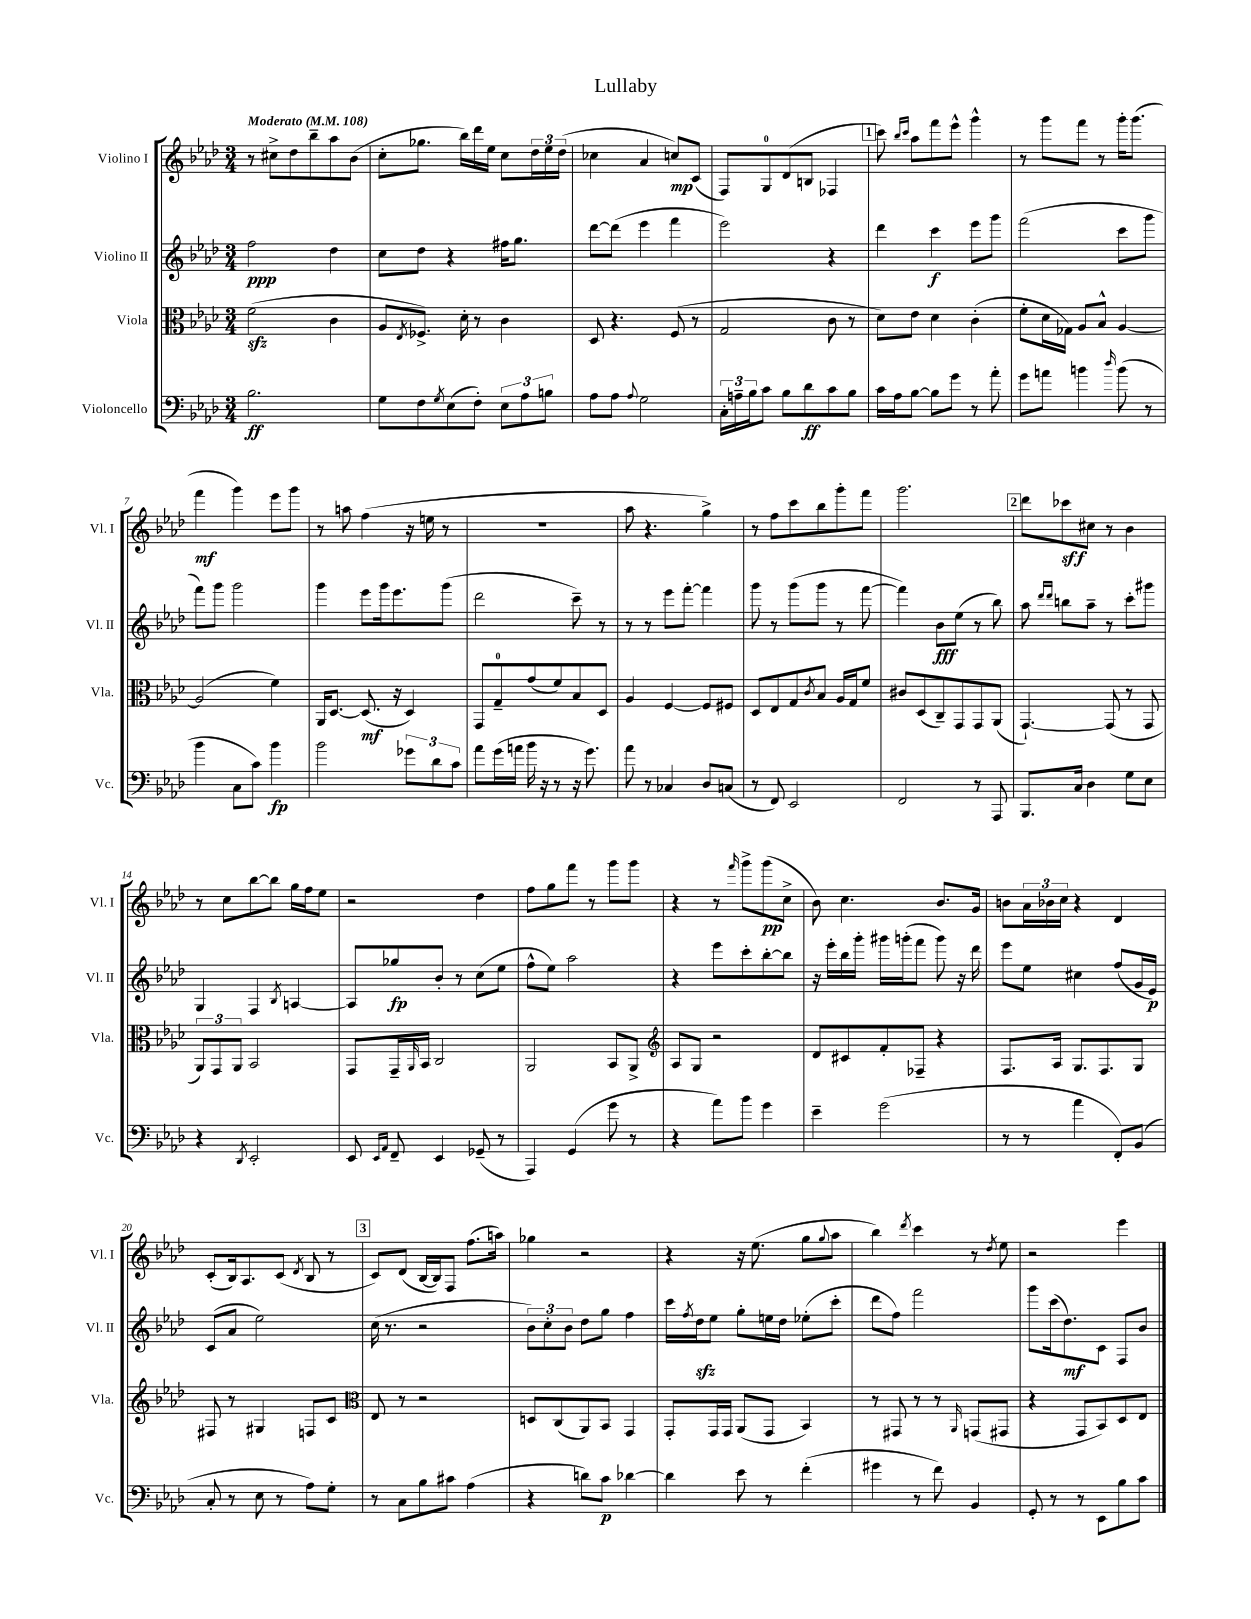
\header { title = "Lullaby" }
<<
\new StaffGroup <<
\new Staff = "s0" \with { instrumentName = "Violino I" shortInstrumentName = "Vl. I" } {
    \clef treble \key aes \major \numericTimeSignature \time 3/4 \tempo "Moderato" 4 = 108
    r8 cis''8-> des''8 bes''8-- aes''8 bes'8( |
    c''8-. ges''8. bes''16) des'''16 ees''16 c''8 \tuplet 3/2 { des''16 ees''16 des''16( } |
    ces''4 aes'4 c''8\mp) c'8( |
    f8) g8-0 des'8( b8 fes4 |
    \mark \markup { \box "1" } c'''8) \grace { bes''16 c'''16 } aes''8 f'''8 ees'''8-^ g'''4-^ |
    r8 g'''8 f'''8 r8 g'''16-. g'''8.( |
    f'''4\mf g'''4) ees'''8 g'''8 |
    r8 a''8 f''4( r16 e''16 r8 |
    R2. |
    aes''8 r4. g''4->) |
    r8 f''8 c'''8 bes''8 g'''8-. f'''8 |
    g'''2. |
    \mark \markup { \box "2" } des'''8 ces'''8\sff cis''8 r8 bes'4 |
    r8 c''8 bes''8~ bes''8 g''16 f''16 ees''8 |
    r2 des''4 |
    f''8 g''8 f'''8 r8 g'''8 g'''8 |
    r4 r8 \grace { f'''16 } g'''8-> g'''8\pp( c''8-> |
    bes'8) c''4. bes'8. g'16 |
    b'8 \tuplet 3/2 { aes'16 bes'16 c''16 } r4 des'4 |
    c'8-.( bes16) aes8. c'8( \acciaccatura { des'8 } bes8 r8 |
    \mark \markup { \box "3" } c'8) des'8( bes16~ bes16) f8 f''8.( a''16) |
    ges''4 r2 |
    r4 r16 ees''8.( g''8 \appoggiatura { g''8 } aes''8 |
    bes''4) \acciaccatura { des'''8 } c'''4 r8 \acciaccatura { des''8 } ees''8 |
    r2 ees'''4 \bar "|." |
}
\new Staff = "s1" \with { instrumentName = "Violino II" shortInstrumentName = "Vl. II" } {
    \clef treble \key aes \major \numericTimeSignature \time 3/4
    f''2\ppp des''4 |
    c''8 des''8 r4 fis''16 g''8. |
    des'''8~ des'''8( ees'''4 f'''4 |
    ees'''2) r4 |
    \mark \markup { \box "1" } des'''4 c'''4\f ees'''8 g'''8 |
    f'''2( c'''8 g'''8 |
    f'''8) g'''8 g'''2 |
    g'''4 ees'''8 g'''16 ees'''8. g'''8( |
    des'''2 c'''8--) r8 |
    r8 r8 ees'''8 f'''8~-. f'''4 |
    g'''8 r8 g'''8( g'''8 r8 f'''8~ |
    f'''4) bes'8\fff ees''8( r8 bes''8) |
    \mark \markup { \box "2" } aes''8 \grace { des'''16 des'''16 } b''8 aes''8-- r8 c'''8-. gis'''8 |
    g4 f4 \acciaccatura { bes8 } a4~ |
    a8 ges''8\fp bes'8-. r8 c''8( ees''8 |
    f''8-^ ees''8) aes''2 |
    r4 ees'''8 c'''8-. bes''8~-. bes''8 |
    r16 ees'''16-. bes''16 g'''16-. gis'''16 g'''16-.( f'''8 g'''8) r16 des'''16 |
    ees'''8 ees''8 cis''4 f''8( g'16 ees'16\p) |
    c'8( aes'8 ees''2) |
    \mark \markup { \box "3" } c''16( r8. r2 |
    \tuplet 3/2 { bes'8) c''8-. bes'8 } des''8 g''8 f''4 |
    c'''16 \acciaccatura { f''8 } des''16\sfz ees''8 g''8-. e''16 des''16 ees''8-.( c'''8-. |
    des'''8 f''8) f'''2 |
    g'''8 c'''16( des''8.\mf) c'8 f8 bes'8 \bar "|." |
}
\new Staff = "s2" \with { instrumentName = "Viola" shortInstrumentName = "Vla." } {
    \clef alto \key aes \major \numericTimeSignature \time 3/4
    f'2\sfz( c'4 |
    aes8 \acciaccatura { ees8 } fes8.->) des'16-. r8 c'4 |
    des8 r4. f8( r8 |
    g2 c'8 r8 |
    \mark \markup { \box "1" } des'8) ees'8 des'4 c'4-.( |
    f'8-. des'16 ges16) aes8 bes8-^ aes4~ |
    aes2( f'4) |
    aes,16 des8.~ des8.\mf( r16 des4) |
    g,8 g8-0-- g'8( f'8) bes8 des8 |
    aes4 f4~ f8 fis8 |
    des8 ees8 g8 \acciaccatura { c'8 } bes8 aes16 g16 f'8 |
    cis'8 des8( c8--) g,8 g,8 aes,8( |
    \mark \markup { \box "2" } g,4.~-!) g,8( r8 g,8 |
    \tuplet 3/2 { aes,8) g,8 aes,8 } bes,2 |
    g,8 g,16-- \grace { aes,16 } bes,16 c2 |
    aes,2 bes,8 aes,8-> |
    \clef treble aes8 g8 r2 |
    des'8 cis'8 f'8-. fes8-- r4 |
    f8. aes16 g8. f8. g8 |
    fis8 r8 gis4 f8 c'8 |
    \mark \markup { \box "3" } \clef alto ees8 r8 r2 |
    d8 c8( aes,8) bes,8 g,4 |
    g,8-. g,16 g,16 aes,8( g,8 bes,4) |
    r8 gis,8 r8 r8 \grace { aes,16 } g,8( gis,8 |
    r4 g,8 bes,8) des8 ees8 \bar "|." |
}
\new Staff = "s3" \with { instrumentName = "Violoncello" shortInstrumentName = "Vc." } {
    \clef bass \key aes \major \numericTimeSignature \time 3/4
    bes2.\ff |
    g8 f8 \acciaccatura { g8 } ees8( f8-.) \tuplet 3/2 { ees8 aes8 b8 } |
    aes8 aes8 \appoggiatura { aes8 } g2 |
    \tuplet 3/2 { c16-. a16-- bes16 } c'8 bes8 des'8\ff c'8 bes8 |
    \mark \markup { \box "1" } c'16 aes16 bes8~ bes8 g'8 r8 aes'8-. |
    g'8 a'8 b'4 \grace { des''16 } b'8( r8 |
    bes'4 c8 c'8) bes'4\fp |
    bes'2 \tuplet 3/2 { ges'8 des'8 c'8 } |
    aes'8 g'16( a'16 bes'16 r16 r8 r16 g'8.) |
    aes'8 r8 ces4 des8 c8( |
    r8 f,8) ees,2 |
    f,2 r8 aes,,8 |
    \mark \markup { \box "2" } bes,,8. c16 des4 g8 ees8 |
    r4 \acciaccatura { des,8 } ees,2-. |
    ees,8 \grace { ees,16 aes,16 } f,8-- ees,4 ges,8--( r8 |
    aes,,4) g,4( g'8 r8 |
    r4 aes'8) bes'8 g'4 |
    ees'4-- g'2( |
    r8 r8 aes'4 f,8-.) bes,8( |
    c8-. r8 ees8 r8 aes8) g8-. |
    \mark \markup { \box "3" } r8 c8 bes8 cis'8 aes4( |
    r4 d'8) c'8\p des'4~ |
    des'4 ees'8 r8 f'4-.( |
    gis'4 r8 f'8) bes,4 |
    g,8-. r8 r8 ees,8 bes8 c'8 \bar "|." |
}
>>
>>
